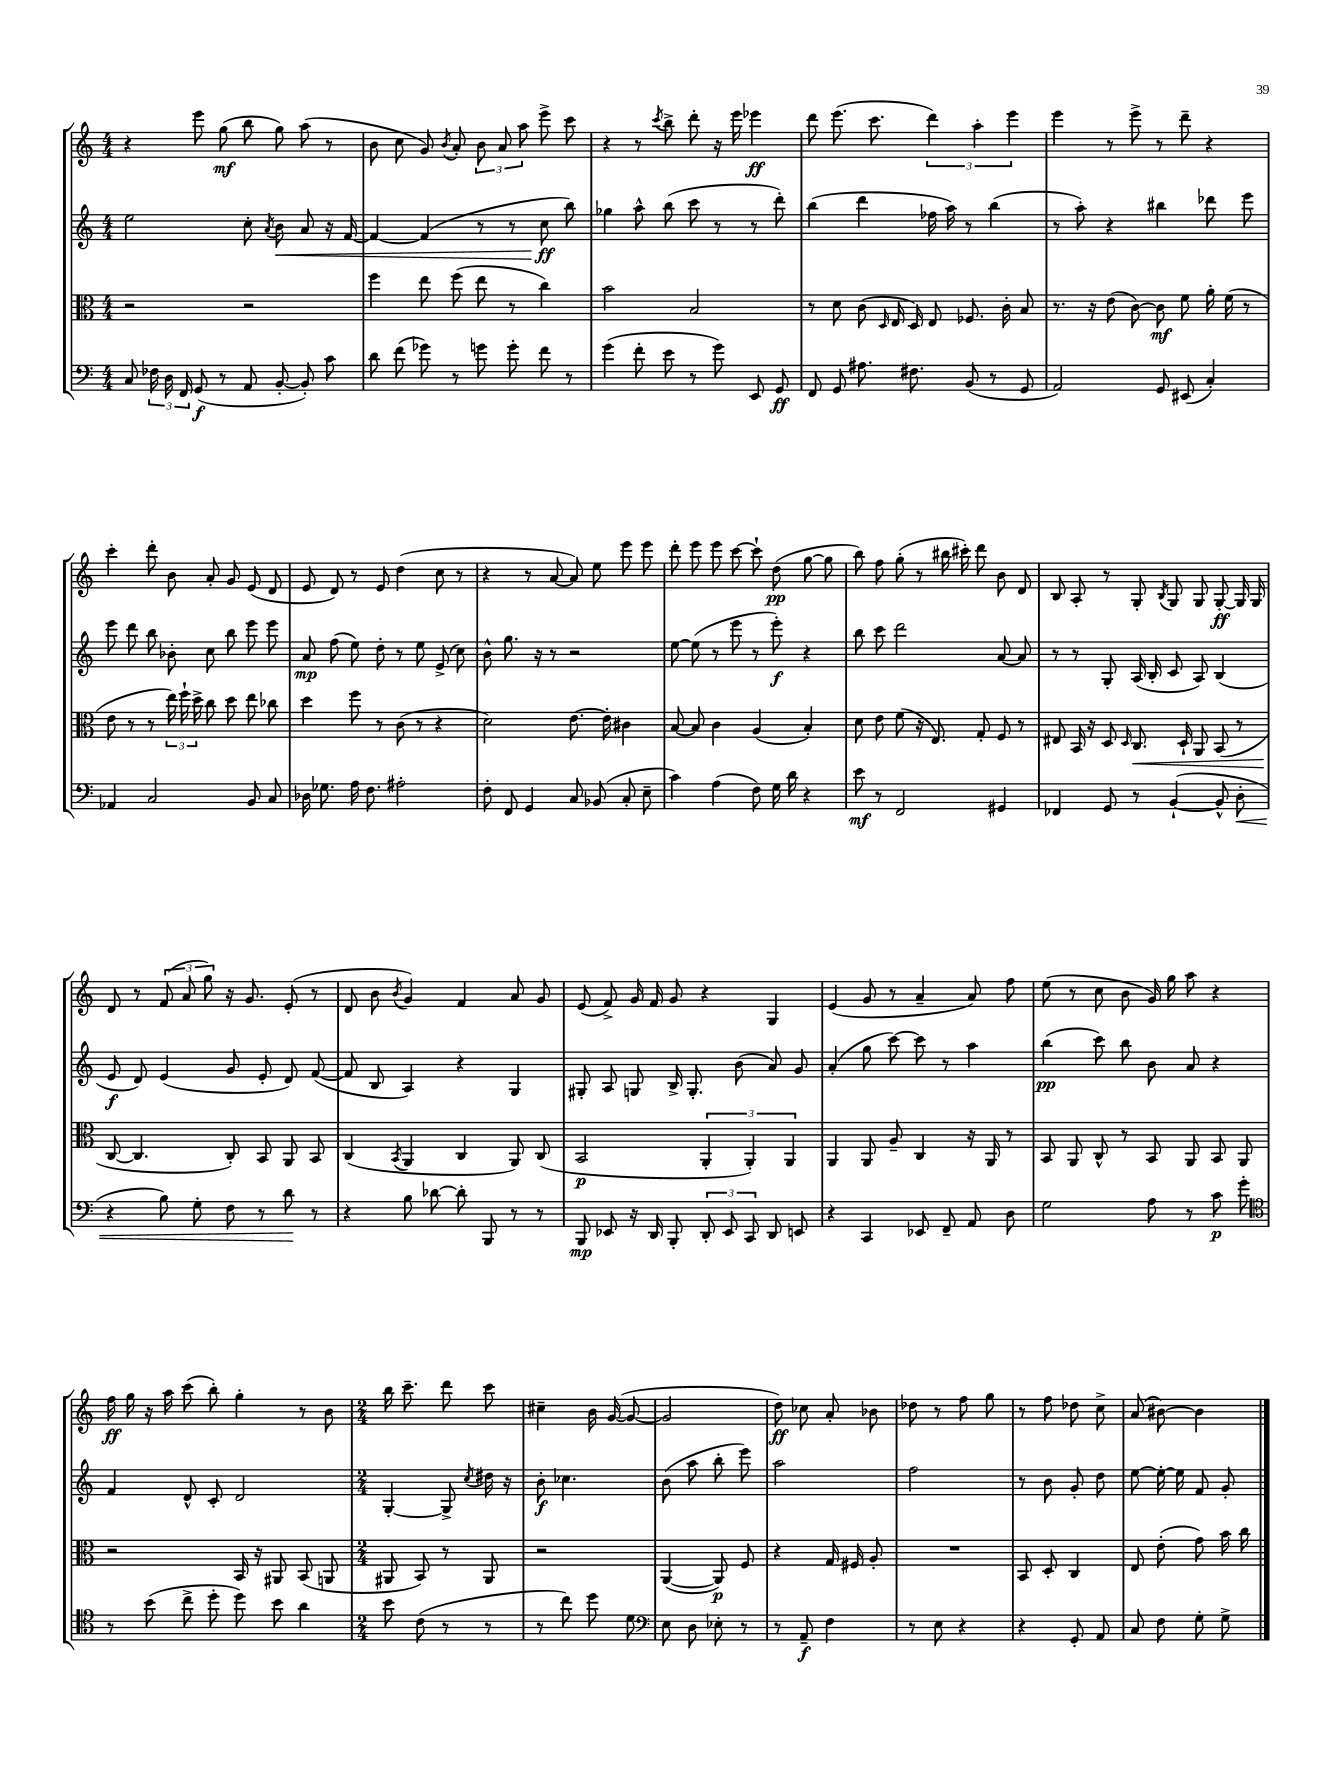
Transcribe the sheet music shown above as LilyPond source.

<<
\new StaffGroup <<
\new Staff = "s0" {
    \clef treble \key c \major \numericTimeSignature \time 4/4
    \autoBeamOff r4 e'''8 g''8\mf( b''8 g''8) a''8( r8 |
    b'8 c''8 g'8) \acciaccatura { b'8 } a'8-. \tuplet 3/2 { b'8 a'8 a''8 } e'''8-> c'''8 |
    r4 r8 \acciaccatura { c'''8 } b''8-> d'''8-. r16 e'''16 ees'''4\ff |
    d'''8 e'''8.( c'''8. \tuplet 3/2 { d'''4) a''4-. e'''4 } |
    e'''4 r8 e'''8-> r8 d'''8-- r4 |
    c'''4-. d'''8-. b'8 a'8-. g'8 e'8( d'8 |
    e'8 d'8) r8 e'8 d''4( c''8 r8 |
    r4 r8 a'8~ a'8) e''8 e'''8 e'''8 |
    d'''8-. e'''8 e'''8 c'''8~ c'''8-! d''8\pp( g''8~ g''8 |
    b''8) f''8 g''8-.( r8 bis''16 cis'''16-.) d'''8 b'8 d'8 |
    b8 a8-. r8 g8-. \acciaccatura { b8 } g8 g8 g8~-.\ff g16 g16 |
    d'8 r8 \tuplet 3/2 { f'8( a'8 g''8) } r16 g'8. e'8-.( r8 |
    d'8 b'8 \acciaccatura { b'8 } g'4) f'4 a'8 g'8 |
    e'8( f'8->) g'16 f'16 g'8 r4 g4 |
    e'4( g'8 r8 a'4-- a'8) f''8 |
    e''8( r8 c''8 b'8 g'16) g''16 a''8 r4 |
    f''16\ff g''16 r16 a''16 c'''8( b''8-.) g''4-. r8 b'8 |
    \numericTimeSignature \time 2/4 b''16 c'''8.-- d'''8 c'''8 |
    cis''4-- b'16 g'16~( g'8~ |
    g'2 |
    d''8\ff) ces''8 a'8-. bes'8 |
    des''8 r8 f''8 g''8 |
    r8 f''8 des''8 c''8-> |
    a'8( bis'8~) bis'4 \bar "|." |
}
\new Staff = "s1" {
    \clef treble \key c \major \numericTimeSignature \time 4/4
    \autoBeamOff e''2 c''8-. \acciaccatura { a'8 } b'8\< a'8 r16 f'16~ |
    f'4~ f'4( r8 r8 c''8\ff\! b''8) |
    ges''4 a''8-^ b''8( c'''8 r8 r8 d'''8-.) |
    b''4( d'''4 fes''16 a''16) r8 b''4( |
    r8 a''8-.) r4 bis''4 des'''8 e'''8 |
    e'''8 d'''8 b''8 bes'8-. c''8 b''8 e'''8 e'''8 |
    a'8\mp f''8( e''8) d''8-. r8 e''8 e'8->( c''8) |
    b'8-^ g''8. r16 r8 r2 |
    e''8~ e''8( r8 e'''8 r8 e'''8-.\f) r4 |
    b''8 c'''8 d'''2 a'8~ a'8 |
    r8 r8 g8-. a16( b16-. c'8 a8) b4( |
    e'8\f d'8) e'4( g'8 e'8-. d'8) f'8~( |
    f'8 b8 a4) r4 g4 |
    gis8-. a8 g8 b16-> g8.-. b'8( a'8) g'8 |
    a'4-.( g''8 c'''8~) c'''8 r8 a''4 |
    b''4\pp( c'''8) b''8 b'8 a'8 r4 |
    f'4 d'8-^ c'8-. d'2 |
    \numericTimeSignature \time 2/4 g4~-. g8-> \acciaccatura { c''8 } dis''16 r16 |
    b'8-.\f ces''4. |
    b'8( a''8 b''8-. e'''8) |
    a''2 |
    f''2 |
    r8 b'8 g'8-. d''8 |
    e''8~ e''16~-. e''16 f'8 g'8-. \bar "|." |
}
\new Staff = "s2" {
    \clef alto \key c \major \numericTimeSignature \time 4/4
    \autoBeamOff r2 r2 |
    f''4 e''8 f''8( e''8 r8 c''4) |
    b'2 b2 |
    r8 d'8 c'8( \grace { d16 } e16 d16) e8 fes8. c'16-. b8 |
    r8. r16 e'8( c'8~) c'8\mf f'8 a'16-. f'16( r8 |
    e'8 r8 r8 \tuplet 3/2 { e''16) f''16-! d''16-> } c''8 d''8 e''8 ces''8 |
    d''4 f''8 r8 c'8( r8 r4 |
    d'2) e'8.~ e'16-. cis'4 |
    b8~ b8 c'4 a4( b4-.) |
    d'8 e'8 f'8( r16 e8.) g8-. f8 r8 |
    eis8 b,16 r16 d8 \grace { d16 } c8.\< d16-! a,8 b,8( r8 |
    c8~\! c4. c8-.) b,8 a,8 b,8 |
    c4( \acciaccatura { b,8 } a,4 c4 a,8) c8( |
    b,2\p \tuplet 3/2 { a,4-. a,4-.) a,4 } |
    a,4 a,8 a8-- c4 r16 a,16 r8 |
    b,8 a,8 c8-^ r8 b,8 a,8 b,8 a,8 |
    r2 b,16 r16 ais,8 b,8( a,8 |
    \numericTimeSignature \time 2/4 ais,8 b,8) r8 ais,8 |
    r2 |
    a,4~( a,8\p) f8 |
    r4 g16 fis16 a8-. |
    R2 |
    b,8 d8-. c4 |
    e8 e'8-.( g'8) b'16 c''16 \bar "|." |
}
\new Staff = "s3" {
    \clef bass \key c \major \numericTimeSignature \time 4/4
    \autoBeamOff c8 \tuplet 3/2 { fes16 d16 f,16 } g,8\f( r8 a,8 b,8~-. b,8-.) c'8 |
    d'8 f'8( ges'8) r8 g'8 g'8-. f'8 r8 |
    g'4( f'8-. e'8 r8 g'8) e,8 g,8\ff |
    f,8 g,8 ais8. fis8. b,8( r8 g,8 |
    a,2) g,8 eis,8( c4-.) |
    aes,4 c2 b,8 c8 |
    des16 ges8. a16 f8. ais2-. |
    f8-. f,8 g,4 c8 bes,8( c8-. e8-- |
    c'4) a4( f8) g16 d'16 r4 |
    e'8\mf r8 f,2 gis,4 |
    fes,4 g,8 r8 b,4~-!( b,8-^ d8-.\< |
    r4 b8) g8-. f8 r8 d'8\! r8 |
    r4 b8 des'8~ des'8-. b,,8 r8 r8 |
    b,,8\mp ees,8 r16 d,16 b,,8-. \tuplet 3/2 { d,8-. ees,8 c,8 } d,8 e,8 |
    r4 c,4 ees,8 f,8-- a,8 d8 |
    g2 a8 r8 c'8\p g'8-. |
    \clef tenor r8 b'8( c''8-> d''8-. d''8) b'8 a'4 |
    \numericTimeSignature \time 2/4 b'8 c'8( r8 r8 |
    r8 c''8) d''8 d'8 |
    \clef bass e8 d8 ees8-. r8 |
    r8 a,8--\f f4 |
    r8 e8 r4 |
    r4 g,8-. a,8 |
    c8 f8 g8-. g8-> \bar "|." |
}
>>
>>
\layout { \context { \Score \remove "Bar_number_engraver" } }
